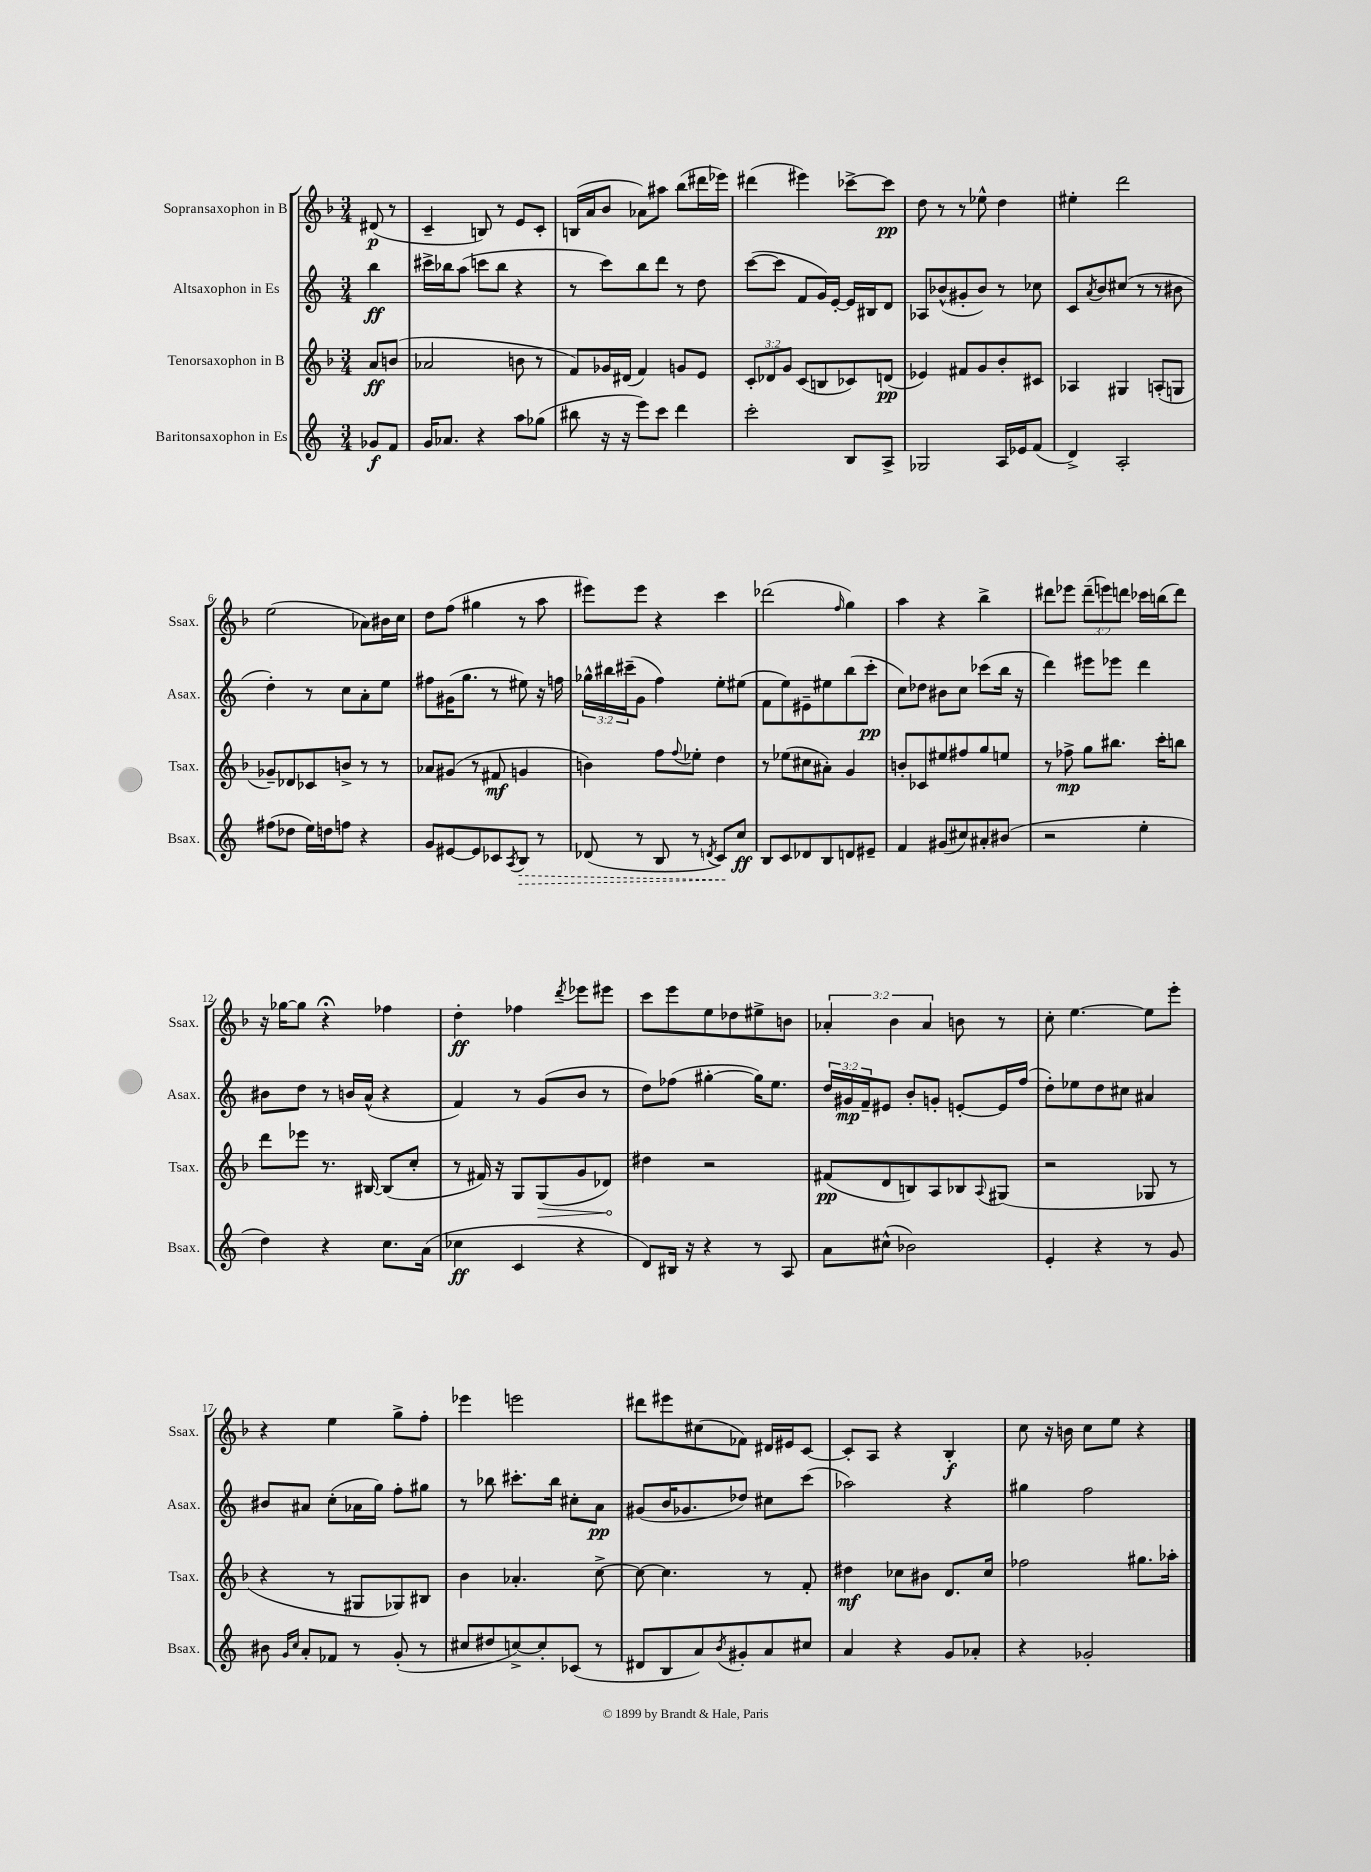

**kern	**dynam	**kern	**dynam	**kern	**dynam	**kern	**dynam
*part4	*part4	*part3	*part3	*part2	*part2	*part1	*part1
*staff4	*staff4	*staff3	*staff3	*staff2	*staff2	*staff1	*staff1
*I"Baritonsaxophon in Es	*	*I"Tenorsaxophon in B	*	*I"Altsaxophon in Es	*	*I"Sopransaxophon in B	*
*I'Bsax.	*	*I'Tsax.	*	*I'Asax.	*	*I'Ssax.	*
*clefG2	*	*clefG2	*	*clefG2	*	*clefG2	*
*k[]	*	*k[b-]	*	*k[]	*	*k[b-]	*
*M3/4	*	*M3/4	*	*M3/4	*	*M3/4	*
=	=	=	=	=	=	=	=
8g-X/L	f	8a/L	ff	4bb\	ff	(8d#X/	p
8f/J	.	(8bn/J	.	.	.	8r	.
=1	=1	=1	=1	=1	=1	=1	=1
16g/KL	.	2a-X/	.	16ccc#X^\LL	.	4c~/	.
8.a-X/J	.	.	.	16bb-X\J	.	.	.
.	.	.	.	(8aa\J	.	.	.
4r	.	.	.	8cccn\L	.	8Bn/)	.
.	.	.	.	8bb-\J	.	8r	.
8aa\L	.	8bn\	.	4r	.	8e/L	.
(8gg-X\J	.	8r	.	.	.	8c'/J	.
=2	=2	=2	=2	=2	=2	=2	=2
8bb#X\	.	8f/L)	.	8r	.	(16Bn/LL	.
.	.	.	.	.	.	16a/J	.
16r	.	16g-X/L	.	8ccc\L)	.	8b-/J	.
16r	.	(16d#X/JJ	.	.	.	.	.
8eee\L)	.	4f/)	.	8bb\	.	8a-X\L)	.
8ccc\J	.	.	.	8ddd\J	.	8aa#X\J	.
4ddd\	.	8gn/L	.	8r	.	(8bb-\L	.
.	.	8e/J	.	8dd\	.	16ddd#X\L	.
.	.	.	.	.	.	16eee-X\JJ)	.
=3	=3	=3	=3	=3	=3	=3	=3
2ccc'\	.	12c'/L	.	([8ccc\L	.	(4ddd#X\	.
.	.	12d-X/	.	.	.	.	.
.	.	.	.	8ccc\J]	.	.	.
.	.	12g/J	.	.	.	.	.
.	.	(8c/L	.	8f/L	.	4eee#X\)	.
.	.	8Bn/	.	16g/L)	.	.	.
.	.	.	.	[16e'/JJ	.	.	.
8B/L	.	8c-X/)	.	16e/LL]	.	[8ccc-X^\L	.
.	.	.	.	16B#X/J	.	.	.
8A^/J	.	(8dn/J	pp	8d/J	.	8ccc-\J]	pp
=4	=4	=4	=4	=4	=4	=4	=4
2G-X/	.	4e-X/)	.	8A-X/L	.	8dd\	.
.	.	.	.	(8b-X^^/	.	8r	.
.	.	8f#X/L	.	8g#X'/	.	8r	.
.	.	8g/	.	8b-/J)	.	8ee-X^^\	.
16A/LL	.	8b-'/	.	8r	.	4dd\	.
16e-X/J	.	.	.	.	.	.	.
(8f/J	.	8c#X/J	.	8cc-X\	.	.	.
=5	=5	=5	=5	=5	=5	=5	=5
4d^/)	.	4A-X/	.	8c/L	.	4ee#X'\	.
.	.	.	.	8qa/	.	.	.
.	.	.	.	8b/	.	.	.
2A'/	.	4G#X/	.	(8cc#X/J	.	2ddd\	.
.	.	.	.	8r	.	.	.
.	.	(8An'/L	.	8r	.	.	.
.	.	8Gn/J	.	8b#X\	.	.	.
!!LO:LB:g=z
=6	=6	=6	=6	=6	=6	=6	=6
(8ff#X\L	.	8g-X~/L)	.	4dd'\)	.	(2ee\	.
8dd-X\J	.	8d-X/	.	.	.	.	.
16ee\LL)	.	8c-X/	.	8r	.	.	.
16ddn\J	.	.	.	.	.	.	.
8ffn\J	.	8bn^/J	.	8cc\L	.	.	.
4r	.	8r	.	8a'\	.	8a-X\L)	.
.	.	8r	.	8ee\J	.	16b#X\L	.
.	.	.	.	.	.	16cc\JJ	.
=7	=7	=7	=7	=7	=7	=7	=7
8g/L	.	8a-X/L	.	8ff#X\L	.	8dd\L	.
[8e#X/	.	(8g#X/J	.	(16g#X\K	.	(8ff\J	.
.	.	.	.	8.gg\J	.	.	.
8e#/]	.	8r	.	.	.	4gg#X\	.
8c-X/	.	8f#X/	mf	8r	.	.	.
8qA/	.	.	.	.	.	.	.
!	!LO:HP:b	!	!	!	!	!	!
8B/J	>	4gn/	.	8ee#X\)	.	8r	.
8r	.	.	.	16r	.	8aa\	.
.	.	.	.	16ffn\	.	.	.
=8	=8	=8	=8	=8	=8	=8	=8
(8d-X/	.	4bn\)	.	24gg-X^^\LL	.	8eee#X\L)	.
.	.	.	.	24bb#X\	.	.	.
.	.	.	.	(24ccc#X~\J	.	.	.
8r	.	.	.	8g\J	.	8eee#\J	.
8B/	.	8ff\L	.	4ff\)	.	4r	.
.	.	8qqff/	.	.	.	.	.
8r	.	8ee-X'\J	.	.	.	.	.
8qdn/	.	.	.	.	.	.	.
8c/L)	.	4dd\	.	8ee'\L	.	4ccc\	.
8cc/J	] ff	.	.	(8ee#X\J	.	.	.
=9	=9	=9	=9	=9	=9	=9	=9
8B/L	.	8r	.	8f\L	.	(2ddd-X\	.
8c/	.	(8ee-X\L	.	8ee\)	.	.	.
8d-X/	.	8cc#X\	.	8e#X~\	.	.	.
8B/	.	8a#X'\J)	.	8ee#X\	.	.	.
.	.	.	.	.	.	16qqff/	.
8dn/	.	4g/	.	(8bb\	.	4gg\)	.
8e#X~/J	.	.	.	8ccc'\J	pp	.	.
=10	=10	=10	=10	=10	=10	=10	=10
4f/	.	8bn'/L	.	8cc\L)	.	4aa\	.
.	.	8c-X/	.	8dd-X\J	.	.	.
(8g#X/L	.	8ee#X/	.	8b#X\L	.	4r	.
8cc#X/)	.	8ff#X/	.	8cc\J	.	.	.
8a#X'/	.	8gg/	.	(8ccc-X\L	.	4bb-^\	.
(8b#X/J	.	8een/J	.	16bb\Jk	.	.	.
.	.	.	.	16r	.	.	.
=11	=11	=11	=11	=11	=11	=11	=11
2r	.	8r	.	4ddd\)	.	8ddd#X\L	.
.	.	8ff-X^\	mp	.	.	8eee-X\J	.
.	.	8gg\L	.	8eee#X\L	.	(12ddd#~\L	.
.	.	.	.	.	.	12eeen\)	.
.	.	8.bb#X\J	.	8eee-X\J	.	.	.
.	.	.	.	.	.	12dddn\J	.
4ee'\	.	.	.	4ddd\	.	16ccc-X\LL	.
.	.	16ccc'\KL	.	.	.	(16bbn\J	.
.	.	8bbn\J	.	.	.	8ddd\J)	.
!!LO:LB:g=z
=12	=12	=12	=12	=12	=12	=12	=12
4dd\)	.	8ddd\L	.	8b#X\L	.	16r	.
.	.	.	.	.	.	[16gg-X\KL	.
.	.	8eee-X\J	.	8dd\J	.	8gg-\J]	.
4r	.	8.r	.	8r	.	4r;<	.
.	.	.	.	16bn/LL	.	.	.
.	.	[16B#X/	.	(16a^^/JJ	.	.	.
8.cc\L	.	(8B#/L]	.	4r	.	4ff-X\	.
.	.	8cc'/J	.	.	.	.	.
(16a\Jk	.	.	.	.	.	.	.
=13	=13	=13	=13	=13	=13	=13	=13
4cc-X\	ff	8r	.	4f/)	.	4dd'\	ff
.	.	16f#X/)	.	.	.	.	.
.	.	16r	.	.	.	.	.
4c/	.	8G/L	.	8r	.	4ff-X\	.
!	!	!	!LO:HP:b	!	!	!	!
.	.	(8G/	>	(8g/L	.	.	.
.	.	.	.	.	.	8qddd/	.
4r	.	8g/	.	8b/J	.	8eee-X\L	.
.	.	8d-X/J)	.	8r	.	8eee#X\J	.
.	.	.	]	.	.	.	.
=14	=14	=14	=14	=14	=14	=14	=14
8d/L)	.	4dd#X\	.	8dd\L)	.	8ccc\L	.
16B#X/Jk	.	.	.	(8ff-X\J	.	8eee\	.
16r	.	.	.	.	.	.	.
4r	.	2r	.	[4gg#X'\	.	8ee\	.
.	.	.	.	.	.	8dd-X\	.
8r	.	.	.	16gg#\KL])	.	8ee#X^\	.
.	.	.	.	8.ee\J	.	.	.
8A/	.	.	.	.	.	8bn\J	.
=15	=15	=15	=15	=15	=15	=15	=15
8a\L	.	(8f#X/L	pp	24dd/LL	.	6a-X'/	.
.	.	.	.	24g#X/	mp	.	.
.	.	.	.	24f~/J	.	.	.
(8cc#X^^\J	.	8d/	.	8e#X/J	.	.	.
.	.	.	.	.	.	6b-\	.
2b-X\)	.	8Bn/)	.	8b'/L	.	.	.
.	.	.	.	.	.	6a-/	.
.	.	8A/	.	8gn'/J	.	.	.
.	.	8B-X/	.	[8en'/L	.	8bn\	.
.	.	8qqA/	.	.	.	.	.
.	.	(8G#X/J	.	16e/L]	.	8r	.
.	.	.	.	(16ff/JJ	.	.	.
=16	=16	=16	=16	=16	=16	=16	=16
4e'/	.	2r	.	8dd'\L)	.	8cc'\	.
.	.	.	.	8ee-X\	.	[4.ee\	.
4r	.	.	.	8dd\	.	.	.
.	.	.	.	8cc#X\J	.	.	.
8r	.	8G-X/	.	4a#X/	.	8ee\L]	.
8g/	.	8r	.	.	.	8eee'\J	.
!!LO:LB:g=z
=17	=17	=17	=17	=17	=17	=17	=17
8b#X\	.	4r	.	8b#X/L	.	4r	.
16qqg/LL	.	.	.	.	.	.	.
16qqcc/JJ	.	.	.	.	.	.	.
8a'/L	.	.	.	8a#X/J	.	.	.
8f-X/J	.	8r	.	(8cc'\L	.	4ee\	.
8r	.	8G#X/L	.	16a-X\L	.	.	.
.	.	.	.	16gg\JJ)	.	.	.
(8g'/	.	8G-X/)	.	8ff'\L	.	8gg^\L	.
8r	.	8B#X/J	.	8gg#X\J	.	8ff'\J	.
=18	=18	=18	=18	=18	=18	=18	=18
8cc#X/L	.	4b-\	.	8r	.	4eee-X\	.
8dd#X/	.	.	.	8bb-X\	.	.	.
[8ccn^/)	.	4.a-X'/	.	8.ccc#X'\L	.	2eeen\	.
8cc'/]	.	.	.	.	.	.	.
.	.	.	.	16bb-\Jk	.	.	.
(8c-X/J	.	.	.	8cc#X'\L	.	.	.
8r	.	[8cc^\	.	8a\J	pp	.	.
=19	=19	=19	=19	=19	=19	=19	=19
8d#X/L	.	8cc\_	.	(8g#X/L	.	8ddd#X\L	.
8B/	.	4.cc\]	.	16b/K	.	8eee#X\	.
.	.	.	.	8.g-X/	.	.	.
8a/)	.	.	.	.	.	(8cc#X\	.
8qb/	.	.	.	.	.	.	.
8g#X'/	.	.	.	8dd-X/J)	.	8f-X\J)	.
8a/	.	8r	.	8cc#X\L	.	16d#X/LL	.
.	.	.	.	.	.	16e#X/J	.
8cc#X/J	.	8f'/	.	(8ccc\J	.	[8c/J	.
=20	=20	=20	=20	=20	=20	=20	=20
4a/	.	4dd#X\	mf	2aa-X\)	.	8c'/L]	.
.	.	.	.	.	.	8A/J	.
4r	.	8cc-X\L	.	.	.	4r	.
.	.	8b#X\J	.	.	.	.	.
8g/L	.	8.d/L	.	4r	.	4B-'/	f
8a-X'/J	.	.	.	.	.	.	.
.	.	16cc-/Jk	.	.	.	.	.
=21	=21	=21	=21	=21	=21	=21	=21
4r	.	2ff-X\	.	4gg#X\	.	8cc\	.
.	.	.	.	.	.	16r	.
.	.	.	.	.	.	16bn\	.
2g-X'/	.	.	.	2ff\	.	8cc\L	.
.	.	.	.	.	.	8ee\J	.
.	.	8.gg#X\L	.	.	.	4r	.
.	.	16aa-X'\Jk	.	.	.	.	.
==	==	==	==	==	==	==	==
*-	*-	*-	*-	*-	*-	*-	*-
